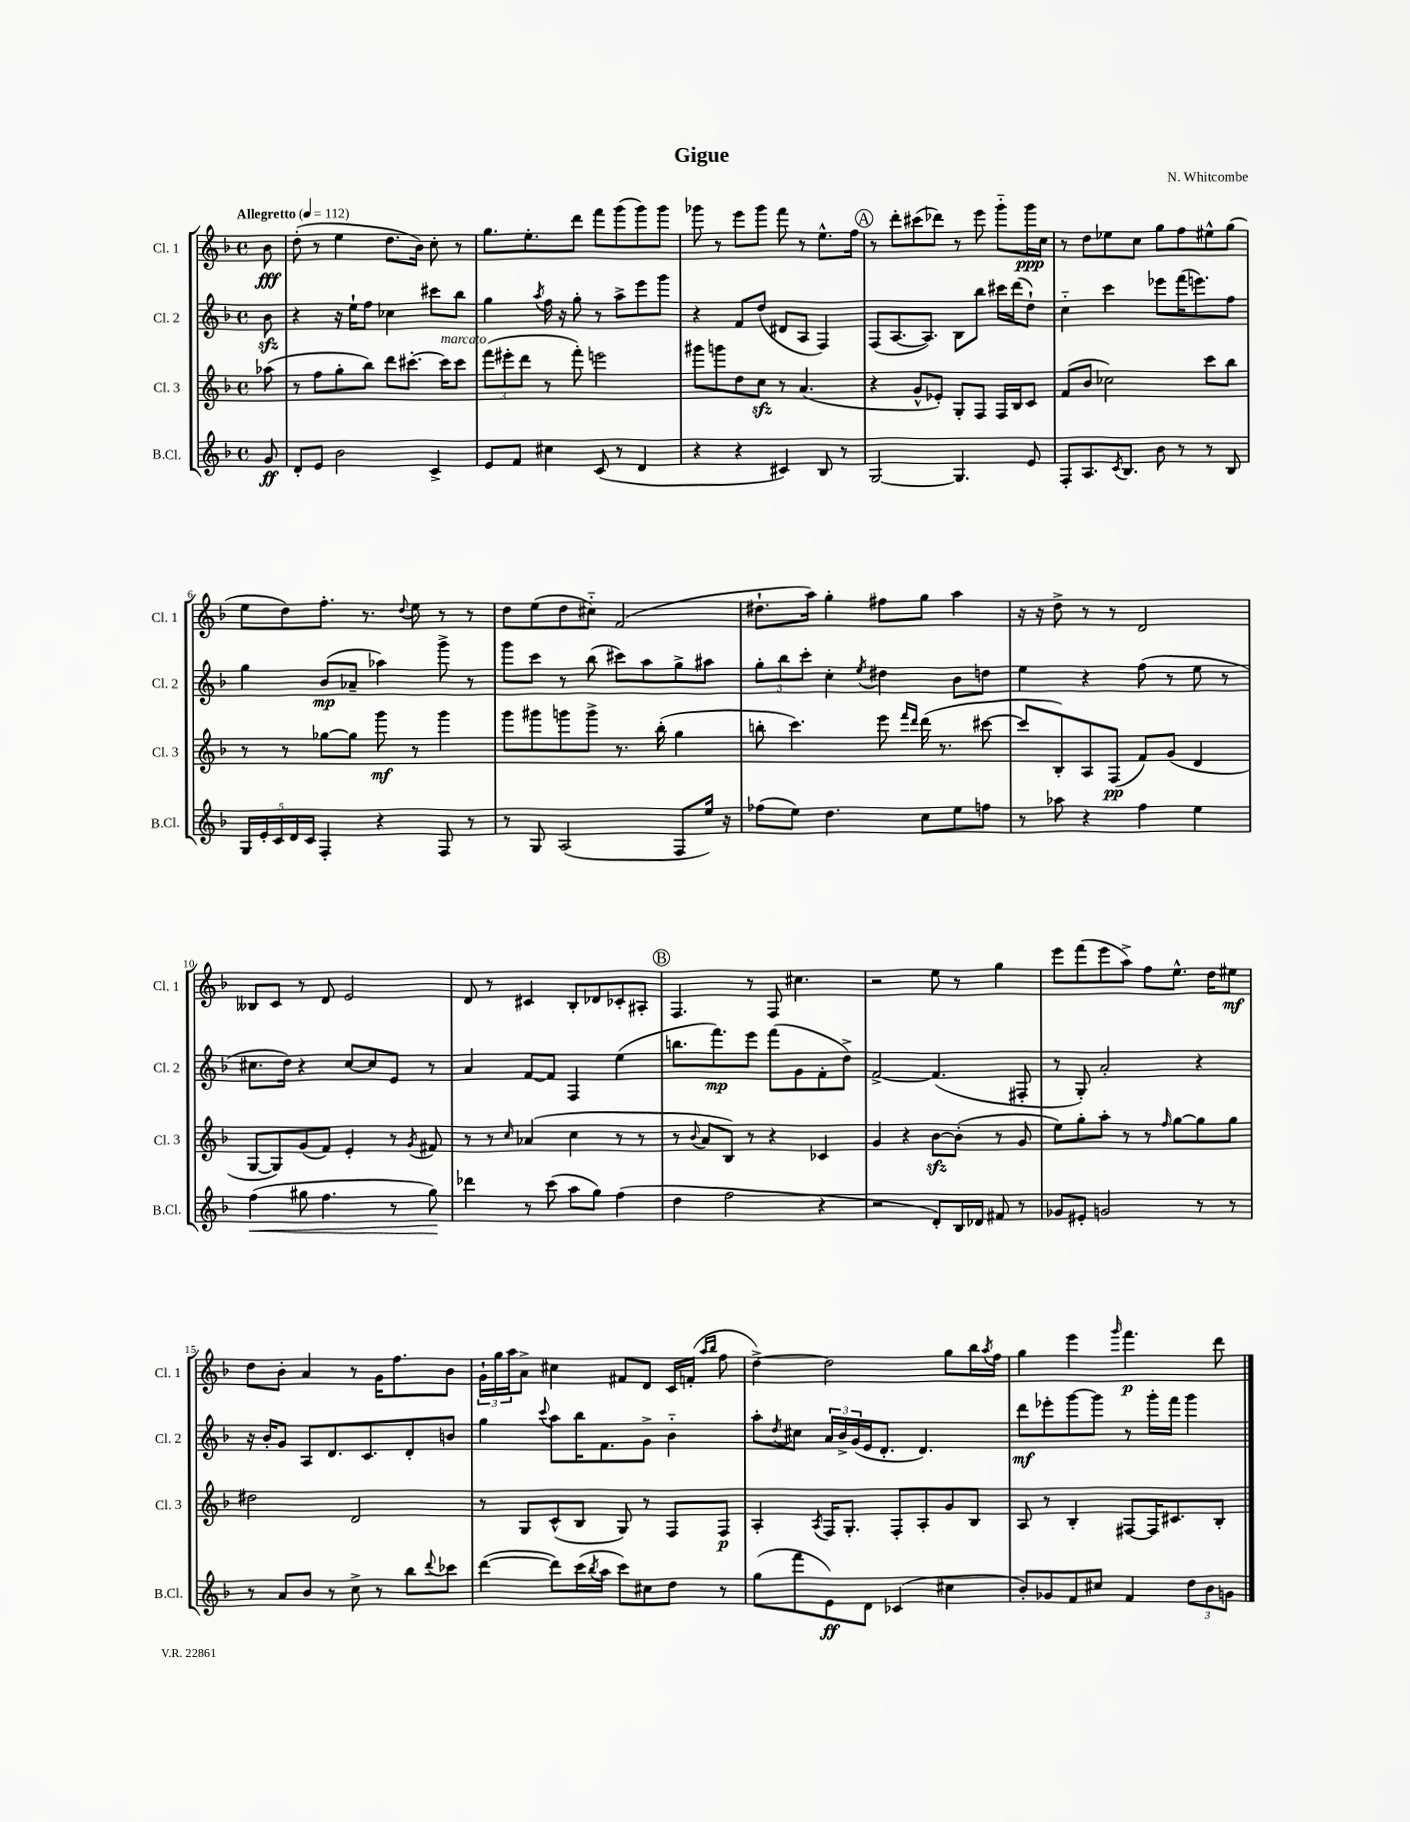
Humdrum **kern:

**kern	**kern	**kern	**kern
*staff4	*staff3	*staff2	*staff1
*clefG2	*clefG2	*clefG2	*clefG2
*k[b-]	*k[b-]	*k[b-]	*k[b-]
*M4/4	*M4/4	*M4/4	*M4/4
*met(c)	*met(c)	*met(c)	*met(c)
*MM112	*MM112	*MM112	*MM112
8g	(8aa-	8b-	8b-
=	=	=	=
8d'	8r	4r	(8dd'
8e	8ff	.	8r
2b-	8gg'	16r	4ee
.	.	16ee`	.
.	8bb-)	8ff	.
.	8ddd	4cc-	8.dd
.	[8.ccc#'	.	.
.	.	.	16b-)
4c^	.	8ccc#	8cc'
.	16ccc#]	.	.
.	8ccc#	8bb-	8r
=	=	=	=
8e	(12fff	4gg	8.gg
.	12eee#'	.	.
8f	.	.	.
.	12ddd	.	.
.	.	.	8.ee'
.	.	8qaa	.
4cc#	8r	16ff	.
.	.	16r	.
.	8fff')	8gg'	8ddd
(8c	2eee	8r	8fff
8r	.	8aa^	(8ggg
4d	.	8eee	8ggg)
.	.	8ggg	8ggg
=	=	=	=
4r	8ggg#	4r	8ggg-
.	8ggg	.	8r
4r	8dd	8f	8eee
.	8cc	(8dd	8ggg-
4c#)	8r	8d#	8fff
.	(4.a	8A	8r
8B-	.	4F)	8.ee^^
8r	.	.	.
.	.	.	16ff
=	=	=	=
[2G	4r	(8F	8r
.	.	[8.A	8ddd'
.	8g^^	.	(8ccc#
.	.	8.A])	.
.	8e-')	.	8ddd-)
4.G]	8G'	8B-	8r
.	8F	8bb-	8eee
.	16F	16ccc#	8ggg'~
.	16B-	(16ddd	.
8e	8c	8dd`)	16ggg
.	.	.	16cc
=	=	=	=
8F'	(8f	4cc'~	8r
8.A	8b-	.	8dd
.	2cc-)	4ccc	8ee-
8qc	.	.	.
8.B-	.	.	.
.	.	.	8cc
8b-	.	8eee-	8gg
8r	.	(16fff	8ff
.	.	8.eee)	.
8r	8ccc	.	8ee#^^
8B-	8bb-	8ff	(8gg
=	=	=	=
20G	8r	4gg	8ee
20e'	.	.	.
20c	.	.	.
.	8r	.	8dd)
20d	.	.	.
20c	.	.	.
4F'	[8gg-	(8b-	8.ff'
.	8gg-]	8a-~	.
.	.	.	8.r
4r	8ggg	4aa-)	.
.	.	.	8qqdd
.	8r	.	8ee
8F	4ggg	8ggg^	8r
8r	.	8r	8r
=	=	=	=
8r	8ggg	8ggg	8dd
8G	8ggg#	8ccc	(8ee
(2A	8ggg	8r	8dd
.	8ggg^	(8bb-	8cc#'~)
.	8.r	8ccc#)	(2f
.	.	8aa	.
.	(16bb-'	.	.
8F	4gg	8gg^	.
16ee)	.	8aa#	.
16r	.	.	.
=	=	=	=
(8ff-	8bb'	12gg'	8.dd#`
.	.	12bb-	.
8ee)	4.ccc)	.	.
.	.	12ccc'	.
.	.	.	16aa)
4.dd	.	4cc'	4gg'
.	.	8qee	.
.	8eee	4dd#	8ff#
.	16qqfff	.	.
.	16qqddd	.	.
8cc	(16ddd	.	8gg
.	8.r	.	.
8ee	.	8b-	4aa
8ff	[8ccc#	8dd	.
=	=	=	=
8r	8ccc#]	4ee	16r
.	.	.	16r
8aa-	8B-')	.	8dd^
4r	8A	4r	8r
.	(8F	.	8r
4ff	8f)	(8ff	2d
.	(8g	8r	.
4ee	4d	8ee	.
.	.	8r	.
=	=	=	=
(4ff	[8G	8.cc#	8B--
.	8G])	.	8c
.	.	16dd)	.
8gg#	(8g	4r	8r
4.ff	8f)	.	8d
.	4e'	[8cc#	2e
.	.	8cc#]	.
8r	8r	8e	.
.	8qg	.	.
8gg#)	8f#	8r	.
=	=	=	=
4ddd-	8r	4a	8d
.	8r	.	8r
.	16qqcc	.	.
8r	(4a-	[8f	4c#
(8ccc	.	8f]	.
8aa	4cc	4F	8B-'
8gg)	.	.	8d-
(4ff	8r	(4ee	8c-'
.	8r	.	8A#'
=	=	=	=
4dd	8r	8.bb	4.F
.	8qqb-	.	.
.	8a	.	.
.	.	8.fff)	.
2ff	8B-)	.	.
.	8r	8eee	8r
.	4r	(8fff	8F
.	.	8g	4.cc#
4r	4c-	8f'	.
.	.	8dd^)	.
=	=	=	=
2r	4g	[2f^	2r
.	4r	.	.
8d')	[8b-	(4.f]	8ee
16B-	(8b-']	.	8r
16d-	.	.	.
8f#	8r	.	4gg
8r	8g	8F#'	.
=	=	=	=
8g-	8ee)	8r	8eee
8e#'	8gg'	8G')	(8fff
2g	8aa'	2a'	8eee
.	8r	.	8aa^)
.	8r	.	8ff
.	16qqff	.	.
.	[8gg	.	8.ee^^
8r	8gg]	4r	.
.	.	.	16dd
8r	8gg	.	8ee#
=	=	=	=
8r	2dd#	16r	8dd
.	.	16b-'	.
8a	.	8g	8b-'
8b-	.	8A	4a
8r	.	8.d	.
8cc^	2d	.	8r
.	.	8.c	.
8r	.	.	16g
.	.	.	8.ff
8bb-	.	8d'	.
8qqddd	.	.	.
8ccc-	.	8b	8b-
=	=	=	=
([4ddd	8r	4gg	24g`
.	.	.	24gg
.	.	.	24aa
.	8G	.	8a^
.	.	8qqccc	.
8ddd])	(8c^^	8aa	4cc#
(16ccc	8B-	16bb-	.
8qbb-	.	.	.
16aa	.	8.f	.
8ccc)	8G)	.	8f#
8cc#	8r	8g^	8d
8dd	8F	4b-'~	16c
.	.	.	(16f'
.	.	.	16qqaa
.	.	.	16qqbb-
8r	8F	.	8ff
=	=	=	=
(8gg	4A'	8aa'	[4dd^)
.	.	8qdd	.
8fff	.	8cc#	.
.	8qA	.	.
8e)	16F	24a	2dd]
.	.	24b-^	.
.	8.G'	.	.
.	.	(24g	.
8d	.	16e	.
.	.	8.d'	.
(4c-	8F'	.	.
.	8A'	4.d)	.
4cc#	8g	.	8gg
.	8B-	.	16bb-
.	.	.	8qaa
.	.	.	16ff
=	=	=	=
8b-')	8A	8ddd	4gg
8g-	8r	8eee-'	.
8f	4B-'	[8ggg	4eee
8cc#	.	8ggg]	.
.	.	.	16qqggg
4f	[8F#	8r	4.fff
.	16F#]	16ggg'	.
.	8.c#	16fff	.
12dd	.	4ggg	.
12b-	.	.	.
.	8B-'	.	8ddd
12g	.	.	.
==	==	==	==
*-	*-	*-	*-
